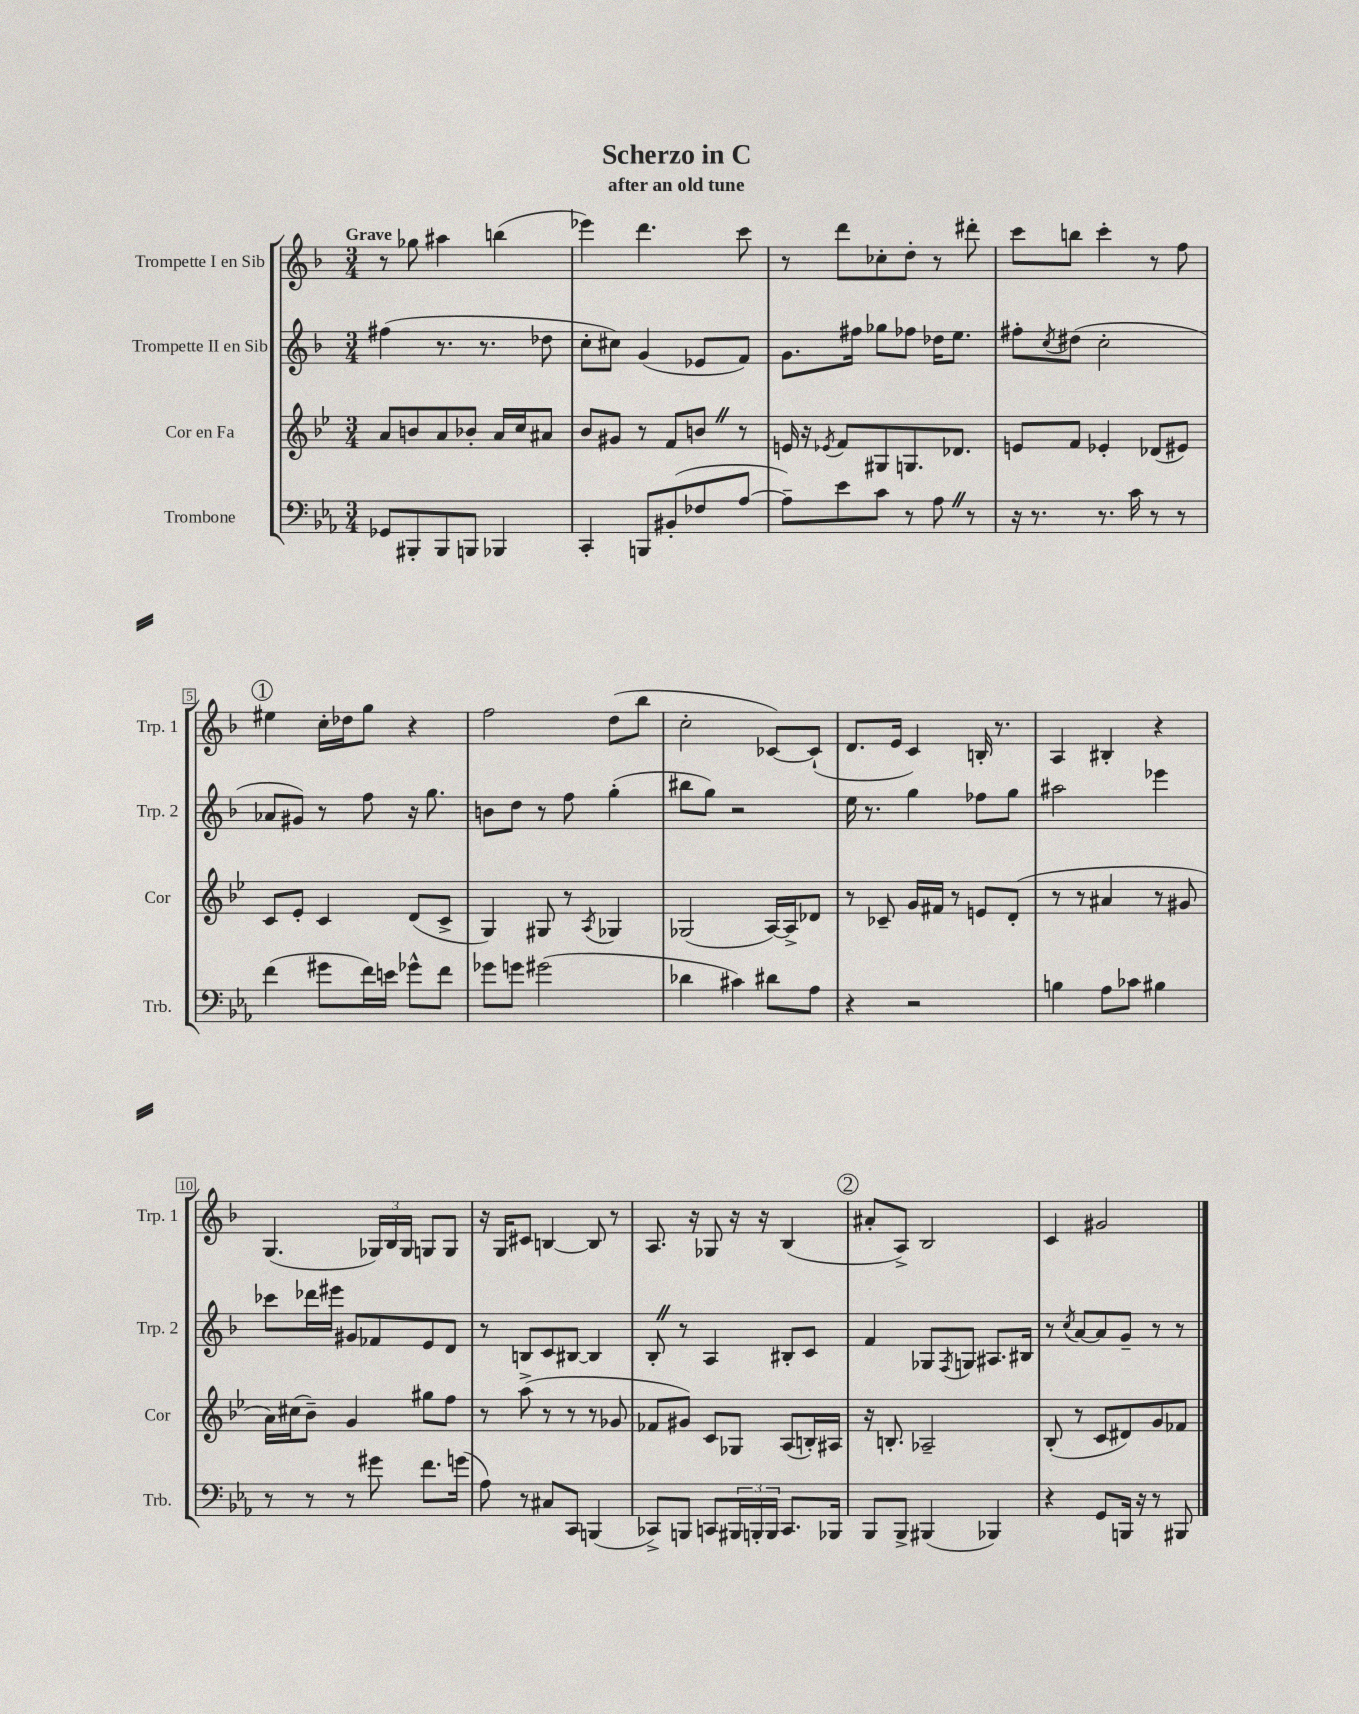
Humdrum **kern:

**kern	**kern	**kern	**kern
*staff4	*staff3	*staff2	*staff1
*clefF4	*clefG2	*clefG2	*clefG2
*k[b-e-a-]	*k[b-e-]	*k[b-]	*k[b-]
*M3/4	*M3/4	*M3/4	*M3/4
8GG-	8a	(4ff#	8r
8BBB#'	8b	.	8gg-
8BBB#	8a	8.r	4aa#
8BBB	8b-'	.	.
.	.	8.r	.
4BBB-	16a	.	(4bb
.	16cc	.	.
.	8a#	8dd-	.
=	=	=	=
4CC'	8b-	8cc'	4eee-)
.	8g#	8cc#)	.
8BBB	8r	(4g	4.ddd
(8BB#'	8f	.	.
8F-	8b	8e-	.
[8A-	8r	8f)	8ccc
=	=	=	=
8A-~])	16e	8.g	8r
.	16r	.	.
.	8qe-	.	.
8e-	8f	.	8ddd
.	.	16ff#	.
8c	8G#	8gg-	8cc-'
8r	8.G	8ff-	8dd'
8A-	.	16dd-	8r
.	8.d-	8.ee	.
8r	.	.	8ddd#'
=	=	=	=
16r	8e	8ff#'	8ccc
8.r	.	.	.
.	.	8qcc	.
.	8f	(8dd#	8bb
8.r	4e-'	2cc'	4ccc'
16c	.	.	.
8r	(8d-	.	8r
8r	8e#)	.	8ff
=	=	=	=
(4f	8c	8a-	4ee#
.	8e-'	8g#)	.
8g#	4c	8r	16cc'
.	.	.	16dd-
16f)	.	8ff	8gg
16e	.	.	.
8g-^^	(8d	16r	4r
.	.	8.gg	.
8f	8c^	.	.
=	=	=	=
8g-	4G)	8b	2ff
8g	.	8dd	.
(2g#	8G#	8r	.
.	8r	8ff	.
.	8qA	.	.
.	4G-	(4gg'	(8dd
.	.	.	8bb-
=	=	=	=
4d-	(2G-	8bb#	2cc'
.	.	8gg)	.
4c#)	.	2r	.
8d#	[16A)	.	[8c-)
.	16A^]	.	.
8A-	8d-	.	(8c-`]
=	=	=	=
4r	8r	16ee	8.d
.	.	8.r	.
.	8c-~	.	.
.	.	.	16e
2r	16g	4gg	4c)
.	16f#	.	.
.	8r	.	.
.	8e	8ff-	16B'
.	.	.	8.r
.	(8d'	8gg	.
=	=	=	=
4B	8r	2aa#	4A
.	8r	.	.
8A-	4a#	.	4B#'
8c-	.	.	.
4B#	8r	4eee-	4r
.	8g#	.	.
=	=	=	=
8r	16a)	8ccc-	(4.G
.	(16cc#	.	.
8r	8b-~)	16ddd-	.
.	.	16eee#	.
8r	4g	8g#	.
8g#	.	8f-	24G-)
.	.	.	24B-
.	.	.	24G-
8.f	8gg#	8e	8G
.	8ff	8d	8G
(16g	.	.	.
=	=	=	=
8A-)	8r	8r	16r
.	.	.	16G
8r	(8aa^	8B	8c#
8C#	8r	8c	[4B
8CC	8r	[8B#	.
(4BBB	8r	4B#]	8B]
.	8g-	.	8r
=	=	=	=
8CC-^)	8f-	8B-'	8.A
8BBB	8g#)	8r	.
.	.	.	16r
8CC	8c	4A	8G-
24BBB#	8G-	.	16r
24BBB'	.	.	.
.	.	.	16r
24BBB	.	.	.
8.CC	(8A	8B#'	(4B-
.	16B')	8c	.
16BBB-	16A#	.	.
=	=	=	=
8BBB-	16r	4f	8a#'
.	8.B'	.	.
8BBB-^	.	.	8A^)
(4BBB#	2A-~	8G-	2B-
.	.	8qF	.
.	.	8G	.
4BBB-)	.	8.A#	.
.	.	16B#	.
=	=	=	=
4r	(8B-'	8r	4c
.	.	8qcc	.
.	8r	[8a	.
8GG	8c	8a]	2g#
16BBB	8d#)	8g~	.
16r	.	.	.
8r	8g	8r	.
8BBB#	8f-	8r	.
==	==	==	==
*-	*-	*-	*-
